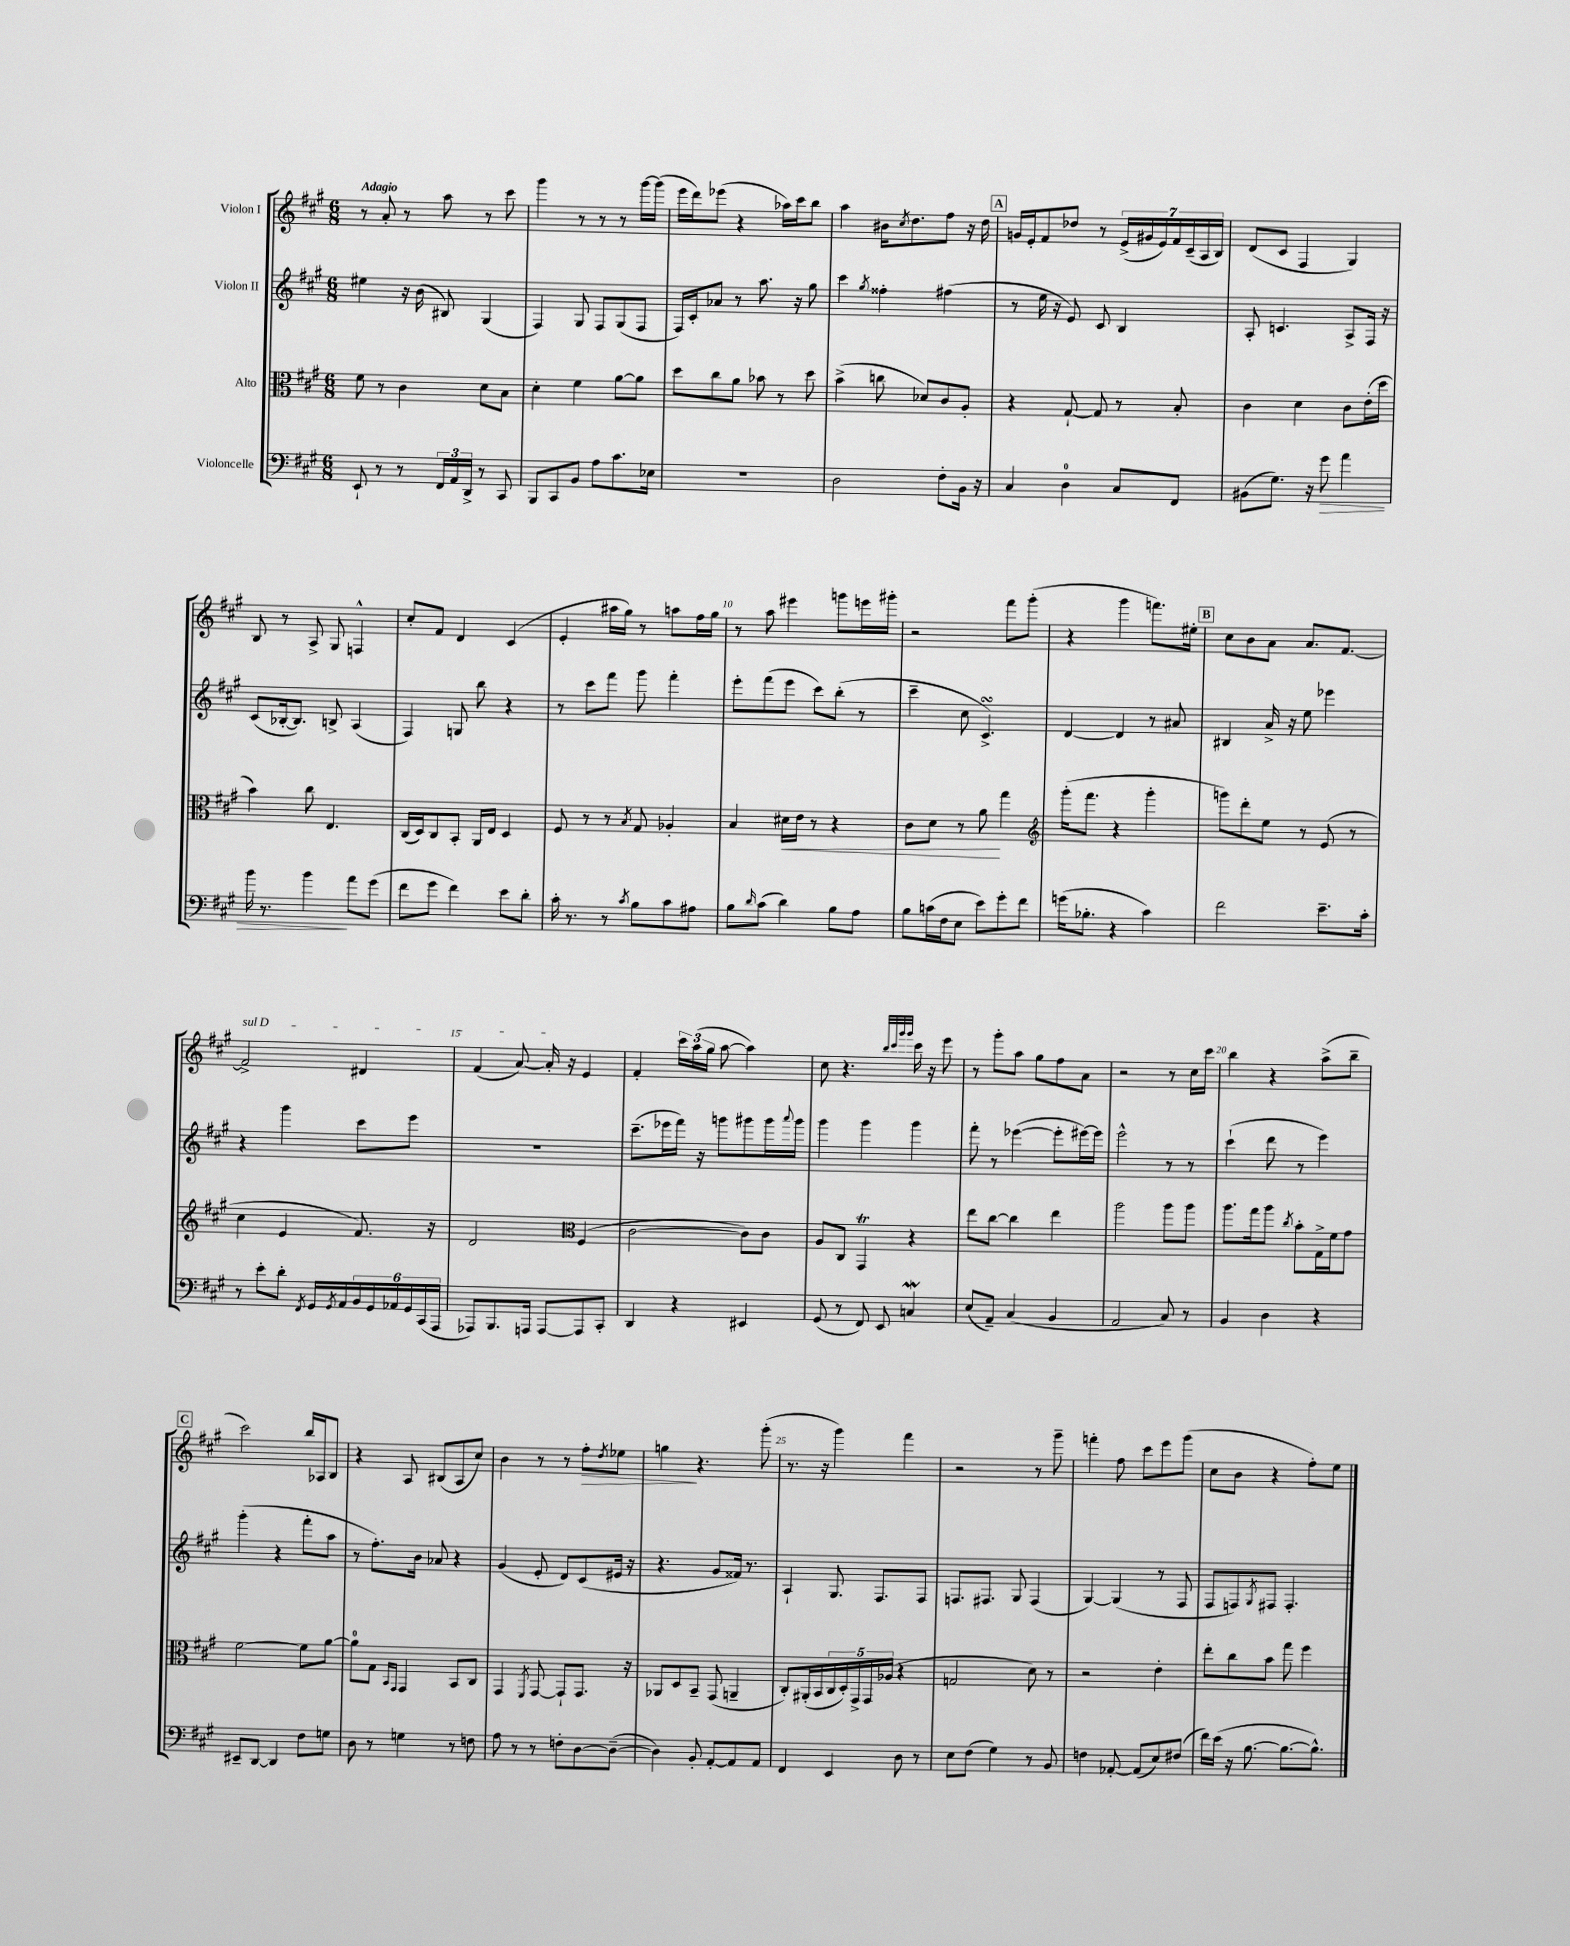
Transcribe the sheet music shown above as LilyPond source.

<<
\new StaffGroup <<
\new Staff = "s0" \with { instrumentName = "Violon I" } {
    \clef treble \key a \major \numericTimeSignature \time 6/8 \tempo "Adagio"
    r8 a'8-. r8 a''8 r8 cis'''8 |
    gis'''4 r8 r8 r8 gis'''16~ gis'''16( |
    e'''16 d'''16) ees'''8( r4 aes''16) cis'''16 b''8 |
    a''4 bis'16 \acciaccatura { cis''8 } d''8. fis''8 r16 d''16 |
    \mark \markup { \box "A" } g'16 e'16-. fis'8 des''8 r8 \tuplet 7/4 { e'16->( gis'16 e'16) fis'16 cis'16--( a16 b16) } |
    d'8( cis'8 fis4 gis4) |
    b8 r8 a8-> gis8 f4-^ |
    cis''8-. fis'8 d'4 cis'4( |
    e'4-. ais''16 gis''16) r8 a''8 fis''16 gis''16 |
    r8 a''8 eis'''4 g'''8 e'''16 gis'''16-. |
    r2 fis'''8 gis'''8-.( |
    r4 gis'''4 f'''8.) eis''16-. |
    \mark \markup { \box "B" } cis''8 b'8 a'8 a'8. fis'8.~ |
    \once \override TextSpanner.bound-details.left.text = \markup { \italic "sul D" } fis'2->\startTextSpan dis'4 |
    fis'4( a'8~) a'16-.\stopTextSpan r16 e'4 |
    fis'4-. \tuplet 3/2 { cis'''16 a''16( gis''16 } a''8~ a''4) |
    cis''8 r4. \grace { b''32 cis'''32 gis'''32 gis'''32 } cis'''16 r16 e'''8 |
    r8 gis'''8-. a''8 gis''8 fis''8 a'8 |
    r2 r8 cis''16 cis'''16 |
    b''4 r4 a''8->( b''8-- |
    \mark \markup { \box "C" } cis'''2) b''16 aes16 b8 |
    r4 a8 bis8( a8 cis''8) |
    b'4 r8 r8 fis''8-.\> \acciaccatura { d''8 } ees''8 |
    g''4\! r4. gis'''8-.( |
    r8. r16 gis'''4) fis'''4 |
    r2 r8 gis'''8-- |
    f'''4-. fis''8 cis'''8 e'''8 gis'''8( |
    cis''8 b'8 r4 fis''8-.) e''8 \bar "|." |
}
\new Staff = "s1" \with { instrumentName = "Violon II" } {
    \clef treble \key a \major \numericTimeSignature \time 6/8
    eis''4 r16 b'16( bis8) gis4( |
    fis4) gis8 fis8 gis8( fis8 |
    fis16) cis'16-. aes'8 r8 a''8. r16 gis''8 |
    cis'''4 \acciaccatura { gis''8 } fisis''4-. fis''4( |
    \mark \markup { \box "A" } r8 e''16 r16 e'8) cis'8 b4 |
    a8-. c'4. a8-> fis16 r16 |
    cis'8( bes16~-. bes8.) b8-> a4( |
    fis4) g8 b''8 r4 |
    r8 cis'''8 fis'''8 gis'''8 fis'''4-. |
    e'''8-. fis'''8( e'''8 cis'''8) b''8-.( r8 |
    cis'''4-- cis''8 cis'4.->\turn) |
    d'4~ d'4 r8 ais'8 |
    \mark \markup { \box "B" } bis4 a'16-> r16 e''8 ees'''4 |
    r4 gis'''4 cis'''8 e'''8 |
    R2. |
    cis'''8.--( ees'''16 fis'''16) r16 g'''8 gis'''8 gis'''16 \appoggiatura { a'''8 } gis'''16 |
    gis'''4 gis'''4 gis'''4 |
    fis'''8-. r8 ees'''4~( ees'''8-. eis'''16~) eis'''16 |
    e'''2-^ r8 r8 |
    cis'''4-!( d'''8 r8 e'''4) |
    \mark \markup { \box "C" } gis'''4-.( r4 fis'''8-. a''8 |
    r8 fis''8.-.) b'16 aes'8 r4 |
    gis'4( e'8-. d'8) cis'8( eis'16 r16 |
    r4. gis'8 fisis'16) r8. |
    a4-! gis8. fis8. fis8 |
    f8. fis8. gis8 fis4( |
    gis4~) gis4( r8 fis8 |
    fis8 f8) \acciaccatura { gis8 } fis8 fis4.-. \bar "|." |
}
\new Staff = "s2" \with { instrumentName = "Alto" } {
    \clef alto \key a \major \numericTimeSignature \time 6/8
    fis'8 r8 cis'4 d'8 b8 |
    d'4-. fis'4 a'8~ a'8 |
    d''8 cis''8 a'8 bes'8 r8 d''8 |
    b'4->( c''8 des'8) cis'8 a8-. |
    \mark \markup { \box "A" } r4 gis8~-! gis8 r8 b8-. |
    cis'4 d'4 cis'8 e'16-.( d''16 |
    b'4) cis''8 e4. |
    cis16( d16) cis8 b,8-. a,16 e16 d4 |
    fis8 r8 r8 \acciaccatura { b8 } gis8 aes4-. |
    b4 dis'16\< e'16 r8 r4 |
    cis'8 d'8 r8 a'8\! gis''4 |
    \clef treble gis'''16-.( fis'''8. r4 gis'''4-. |
    \mark \markup { \box "B" } g'''8) d'''8-. e''8 r8 e'8( r8 |
    cis''4 e'4 fis'8.) r16 |
    d'2 \clef alto fis4( |
    cis'2~ cis'8) cis'8 |
    a8 cis8 gis,4\trill r4 |
    e''8 cis''8~ cis''4 e''4 |
    a''2 a''8 a''8 |
    a''8. gis''16 a''8 \acciaccatura { cis''8 } b'8-. gis16-> fis'16 gis'8 |
    \mark \markup { \box "C" } fis'2~ fis'8 a'8~ |
    a'8-0 gis8 \grace { b,16 gis,16 } gis,4 b,8 cis8 |
    gis,4 \acciaccatura { fis,8 } gis,8~ gis,8-! gis,8. r16 |
    aes,8 d8 b,8-- gis,8( a,4-- |
    cis8-.) ais,16-.( b,16 \tuplet 5/4 { cis16 d16-.) gis,16-> gis,16 aes16( } r4 |
    g2 d'8) r8 |
    r2 e'4-. |
    e''8-. cis''8 b'8 gis''8 fis''4 \bar "|." |
}
\new Staff = "s3" \with { instrumentName = "Violoncelle" } {
    \clef bass \key a \major \numericTimeSignature \time 6/8
    e,8-! r8 r8 \tuplet 3/2 { fis,16 a,16 d,16-> } r8 cis,8 |
    b,,8 cis,8 b,8 a8 cis'8. ees16 |
    R2. |
    d2 fis8-. b,16 r16 |
    \mark \markup { \box "A" } cis4 d4-0 cis8 fis,8 |
    bis,8( gis8.) r16 gis'8\> a'4 |
    b'16 r8. b'4\! a'8 gis'8( |
    fis'8 gis'8 fis'4) e'8 d'8-. |
    cis'16-. r8. r8 \acciaccatura { cis'8 } b8 cis'8 ais8 |
    b8 \grace { d'16 } cis'8( d'4) b8 a8 |
    b8 c'16( fis16 e8 e'8) gis'8-. fis'8 |
    g'16( bes8.-. r4 cis'4) |
    \mark \markup { \box "B" } fis'2 e'8.-- cis'16-. |
    r8 e'8-. d'8-. \acciaccatura { fis,8 } gis,16 \acciaccatura { gis,8 } a,16 \tuplet 6/4 { b,16 gis,16 aes,16 gis,16 cis,16( a,,16 } |
    aes,,8) b,,8. a,,16 a,,8~ a,,8 cis,8-. |
    d,4 r4 eis,4 |
    gis,8( r8 fis,8) e,8 c4\mordent |
    e8( a,8--) cis4( b,4 |
    a,2 cis8) r8 |
    b,4 d4 r4 |
    \mark \markup { \box "C" } eis,8-- d,8~ d,4 fis8 g8 |
    d8 r8 g4 r8 f8 |
    a8 r8 r8 f8-. d8~ d8~--( |
    d4) b,8-. a,8~-. a,8 a,8 |
    fis,4 e,4 d8 r8 |
    e8 fis8( gis4) r8 b,8 |
    f4 aes,8~-. aes,8( e8) fis8( |
    fis'16) e'16( r16 b8.~ b8.~ b8.-^) \bar "|." |
}
>>
>>
\layout { \context { \Score \override BarNumber.break-visibility = ##(#f #t #t) barNumberVisibility = #(every-nth-bar-number-visible 5) } }
